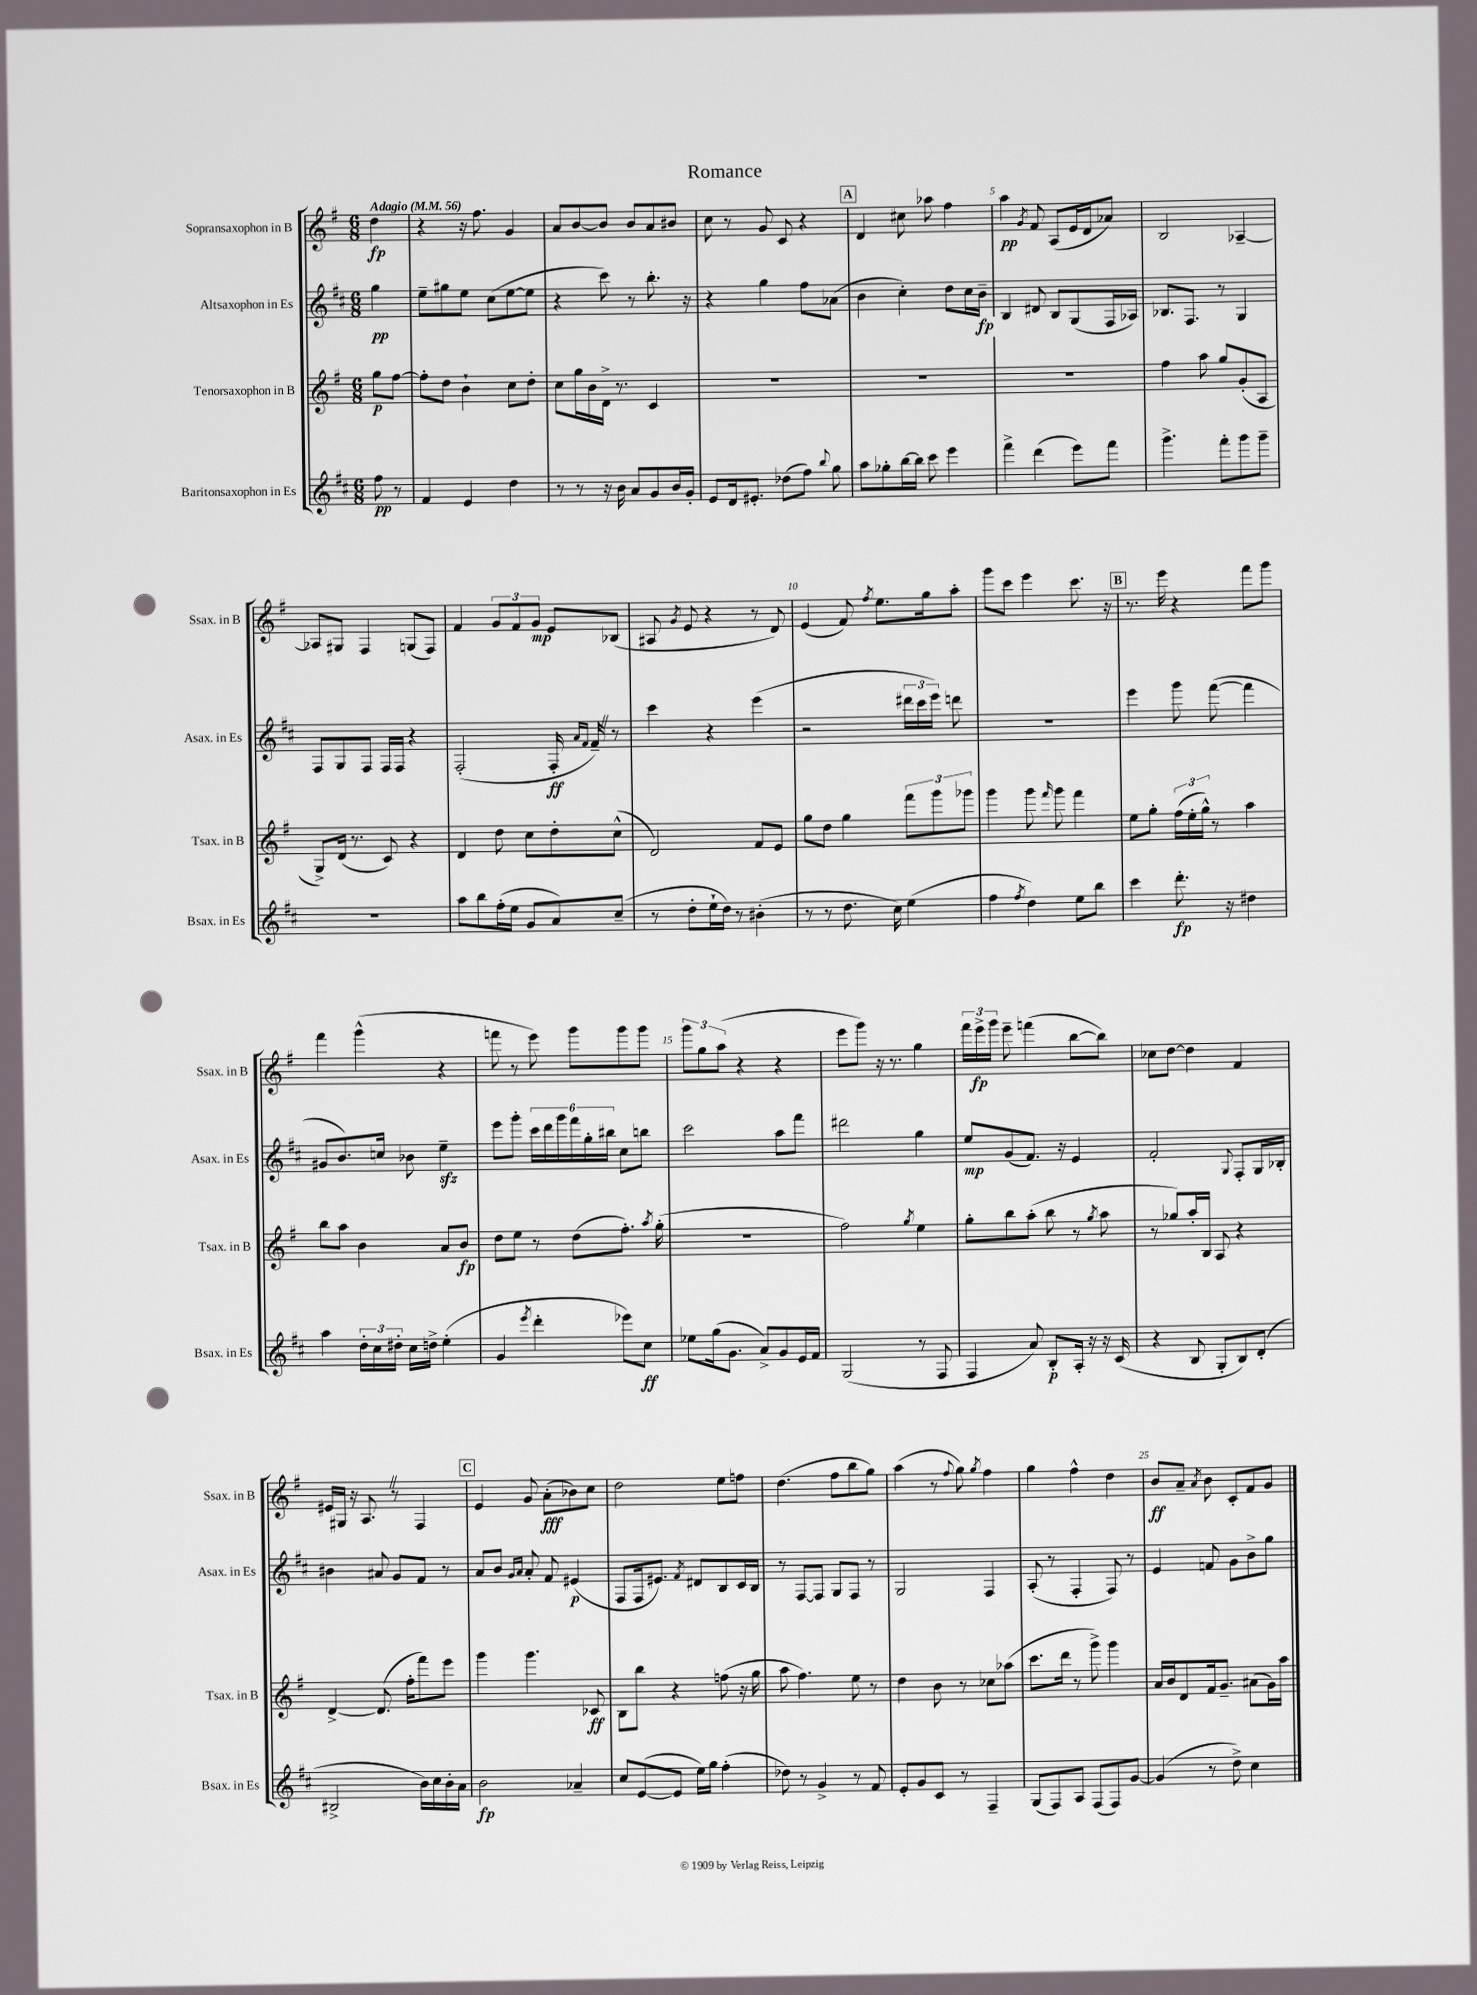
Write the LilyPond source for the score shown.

\header { title = "Romance" }
<<
\new StaffGroup <<
\new Staff = "s0" \with { instrumentName = "Sopransaxophon in B" shortInstrumentName = "Ssax. in B" } {
    \clef treble \key g \major \numericTimeSignature \time 6/8 \partial 4 \tempo "Adagio" 4 = 56
    \autoBeamOff d''4\fp |
    r4 r16 fis''8. g'4 |
    a'8[ b'8~ b'8] b'8[ a'8 bis'8] |
    c''8 r8 g'8 c'8 r4 |
    \mark \markup { \box "A" } d'4 cis''8 aes''8 fis''4 |
    a''4\pp \acciaccatura { g'8 } fis'8 a8[( e'16 d'16 aes'8]) |
    b2 aes4~-- |
    aes8[ gis8] fis4 g8[( fis8]) |
    fis'4 \tuplet 3/2 { g'8[ fis'8 g'8]\mp } e'8[ bes8]( |
    ais8 \acciaccatura { g'8 } e'8 r4 r8 d'8) |
    e'4( fis'8) \acciaccatura { fis''8 } e''8.[ g''16 a''8]-. |
    g'''8[ c'''8] e'''4 c'''8. r16 |
    \mark \markup { \box "B" } r8. e'''16 r4 fis'''8[ g'''8] |
    fis'''4 g'''4-^( r4 |
    f'''8 r8 e'''8) g'''8[ g'''8 g'''8] |
    \tuplet 3/2 { g'''8[ g''8 a''8]( } r4 r4 |
    e'''8[ g'''8]) r16 r8. g''4 |
    \tuplet 3/2 { fis'''16[ e'''16->\fp g'''16] } e'''8-- f'''4( b''8[~ b''8]) |
    ces''8[ d''8]~ d''4 fis'4 |
    eis'16[ gis16] r16 a8. \once \override BreathingSign.text = \markup { \musicglyph "scripts.caesura.straight" } \breathe r8 fis4 |
    \mark \markup { \box "C" } e'4 g'8 a'8[-.\fff( bes'8) c''8] |
    d''2 e''8[ f''8] |
    d''4.( fis''8[ b''8 g''8]) |
    a''4( r8 \appoggiatura { fis''8 } g''8) \acciaccatura { g''8 } fis''4 |
    g''4 fis''4-^ d''4 |
    b'8[\ff a'8]-- \acciaccatura { a'8 } b'8 c'8[-. fis'8 g'8] \bar "|." |
}
\new Staff = "s1" \with { instrumentName = "Altsaxophon in Es" shortInstrumentName = "Asax. in Es" } {
    \clef treble \key d \major \numericTimeSignature \time 6/8 \partial 4
    \autoBeamOff g''4\pp |
    e''8[-- gis''8 e''8] cis''8[( e''8~ e''8] |
    r4 cis'''8) r8 b''8.-. r16 |
    r4 g''4 fis''8[ aes'8]( |
    \mark \markup { \box "A" } b'4 cis''4-.) d''8[ cis''16 b'16]--\fp |
    b4 dis'8 b8[ g8( fis16 aes16]) |
    bes8.[ fis8.] r8 g4 |
    fis8[ g8 fis8] fis16[ fis16] r4 |
    fis2-.( fis16-.\ff \grace { a'16[ fis'16] } fis'16--) \once \override BreathingSign.text = \markup { \musicglyph "scripts.caesura.straight" } \breathe r8 |
    cis'''4 r4 e'''4( |
    r2 \tuplet 3/2 { dis'''16[ cis'''16 e'''16]) } d'''8 |
    R2. |
    \mark \markup { \box "B" } e'''4 g'''8 fis'''8~( fis'''4 |
    gis'8[ b'8.) c''16] bes'8 e''4--\sfz |
    e'''8[ g'''8]-. \tuplet 6/4 { cis'''16[ d'''16 g'''16 fis'''16 g''16-. bis''16] } cis''8[ b''8] |
    cis'''2 a''8[ fis'''8] |
    dis'''2 g''4 |
    e''8[\mp g'8( fis'8.]) r16 e'4 |
    fis'2-. \appoggiatura { g8 } fis8[-. g16 bes16]-. |
    bis'4 ais'8 g'8[ fis'8] r8 |
    \mark \markup { \box "C" } a'8[ b'8] \grace { g'16[ a'16] } a'8-. fis'8 eis'4\p( |
    fis8[ fis16 eis'8.]) \acciaccatura { fis'8 } dis'8[ b8 cis'16 b16] |
    r8 fis8[~ fis8] g8[ fis8] r8 |
    g2 fis4 |
    a8-.( r8 fis4-. fis8) r8 |
    e'4 f'8 g'8[ b'8-> g''8] \bar "|." |
}
\new Staff = "s2" \with { instrumentName = "Tenorsaxophon in B" shortInstrumentName = "Tsax. in B" } {
    \clef treble \key g \major \numericTimeSignature \time 6/8 \partial 4
    \autoBeamOff g''8[\p fis''8]~ |
    fis''8[-. d''8] b'4-! c''8[ d''8]-. |
    c''8[ g''16 b'16 d'16]-> r8. c'4 |
    R2. |
    \mark \markup { \box "A" } R2. |
    R2. |
    fis''4 a''8 g''8[ g'8-.( a8] |
    g8[->) d'16]( r8. c'8) r4 |
    d'4 d''8 c''8[ d''8-. c''8]-^( |
    d'2) fis'8[ e'8] |
    g''8[ d''8] g''4 \tuplet 3/2 { fis'''8[ g'''8 ges'''8] } |
    g'''4 g'''8 \grace { fis'''16 } g'''8 fis'''4 |
    \mark \markup { \box "B" } e''8[ g''8]-. \tuplet 3/2 { fis''16[( e''16-. g''16]-^) } r8 a''4 |
    b''8[ a''8] b'4 a'8[ b'8]\fp |
    d''8[ e''8] r8 d''8[( fis''8.]-.) \acciaccatura { a''8 } g''16-.( |
    R2. |
    fis''2) \acciaccatura { g''8 } e''4 |
    g''8[-. b''8 a''8]-.( b''8 r8 \acciaccatura { g''8 } a''8 |
    r8 ges''8[) a''16-. b16] a8 r4 |
    d'4~-> d'8.( fis''16[-. fis'''8) e'''8] |
    \mark \markup { \box "C" } g'''4 g'''4. ces'8\ff |
    b8[ b''8] r4 f''8( r16 g''16 |
    a''8 fis''4.) e''8 r8 |
    d''4 b'8 r8 ces''8[ aes''8]( |
    c'''8.[ d'''16] r8 g'''8->) g'''4 |
    a'16[ b'16 d'8 fis'16 g'8.]-- ais'8[( g'16) a''16] \bar "|." |
}
\new Staff = "s3" \with { instrumentName = "Baritonsaxophon in Es" shortInstrumentName = "Bsax. in Es" } {
    \clef treble \key d \major \numericTimeSignature \time 6/8 \partial 4
    \autoBeamOff fis''8\pp r8 |
    fis'4 e'4 d''4 |
    r8 r8 r16 b'16 a'8[ g'8 b'16 g'16]-. |
    e'8[ d'16 eis'8.]-. des''8[( fis''8]) \appoggiatura { b''8 } g''8 |
    \mark \markup { \box "A" } a''8[ ges''8-. b''16~ b''16] cis'''8 e'''4 |
    fis'''4-> d'''4( e'''8[) fis'''8] |
    g'''4.-> fis'''8[-. g'''8 g'''8]-- |
    R2. |
    a''8[ b''8 fis''16-.( e''16] g'8[ a'8) cis''8]--( |
    r8 d''8[-. e''16-! d''16]) r8 bis'4-.( |
    r8 r8 d''8. cis''16) e''4( |
    fis''4 \acciaccatura { fis''8 } d''4) e''8[ b''8] |
    \mark \markup { \box "B" } cis'''4 d'''8.-.\fp r16 dis''4 |
    a''4 \tuplet 3/2 { d''16[-. cis''16 dis''16]-. } cis''16[ d''16]-> e''4-.( |
    g'4 \acciaccatura { e'''8 } d'''4-. ees'''8[) cis''8]\ff |
    ees''8[ g''16( g'8.] a'8[->) g'8 e'16 fis'16] |
    g2( r8 fis8 |
    fis4 a'8) b8[-.\p a16]-. r16 r16 cis'16( |
    r4 b8 g8[-. b8) d'8]-.( |
    bis2-> b'16[) cis''16 b'16-. a'16] |
    \mark \markup { \box "C" } b'2\fp aes'4-- |
    cis''8[ e'8~( e'8] e''16[) g''16] fis''4-.( |
    des''8) r8 g'4-> r8 fis'8 |
    e'8[-. g'8 cis'8] r8 fis4-- |
    g8[( fis8) a8] fis8[( fis8) g'8]~ |
    g'4( r8 d''8->) cis''4 \bar "|." |
}
>>
>>
\layout { \context { \Score \override BarNumber.break-visibility = ##(#f #t #t) barNumberVisibility = #(every-nth-bar-number-visible 5) } }
